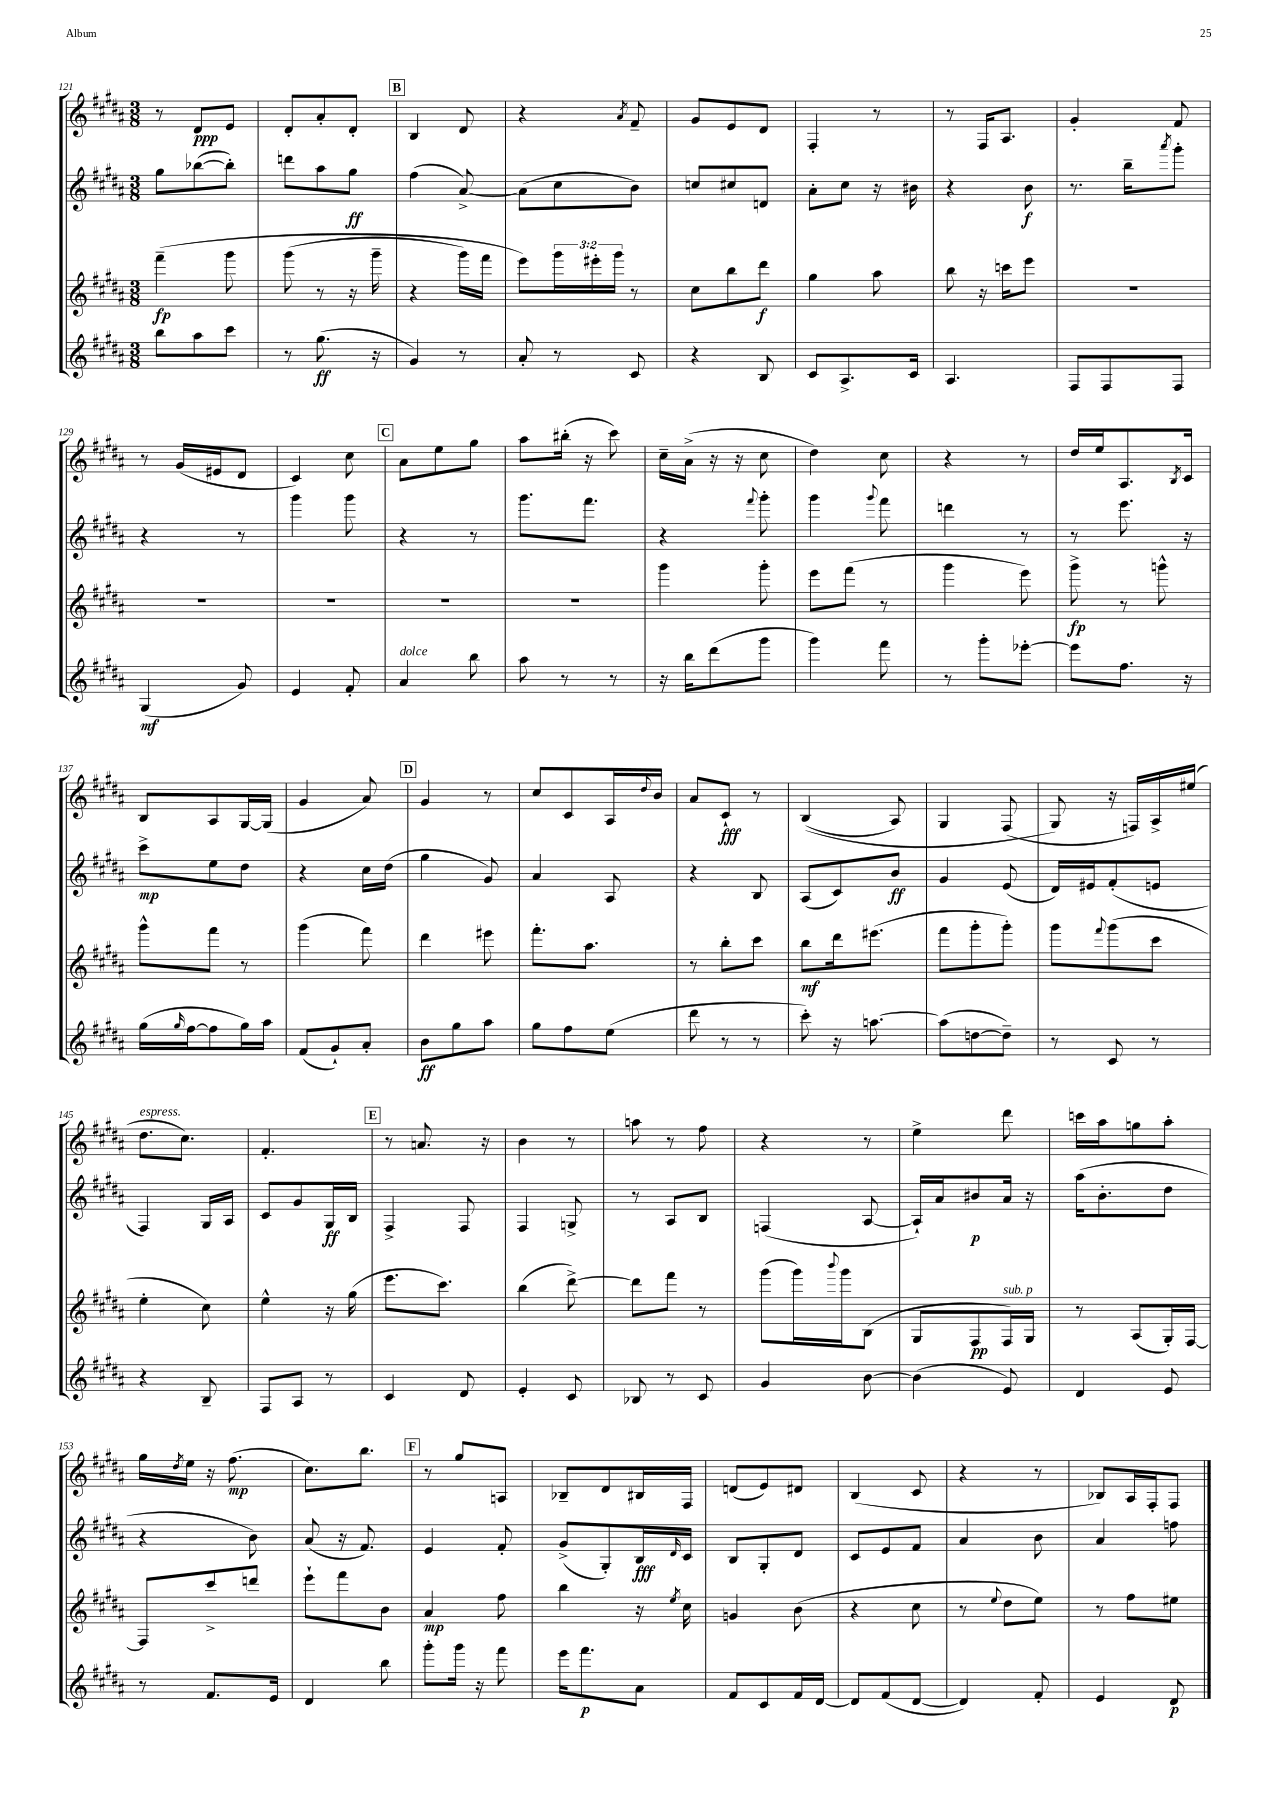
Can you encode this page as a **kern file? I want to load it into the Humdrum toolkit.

**kern	**kern	**kern	**kern
*staff4	*staff3	*staff2	*staff1
*clefG2	*clefG2	*clefG2	*clefG2
*k[f#c#g#d#a#]	*k[f#c#g#d#a#]	*k[f#c#g#d#a#]	*k[f#c#g#d#a#]
*M3/8	*M3/8	*M3/8	*M3/8
8bb\L	&(4fff#~\	8gg#\L	8r
8aa#\	.	([8bb-\	8d#/L
8ccc#\J	8ggg#\	8bb-'\]J)	8e/J
=	=	=	=
8r	(8ggg#\	8ddd\L	8d#'/L
(8.gg#\	8r	8aa#\	8a#'/
.	16r	8gg#\J	8d#'/J
16r	16ggg#~\	.	.
=	=	=	=
4g#/)	4r	(4ff#\	4B/
8r	16ggg#\LL)	[8a#^/)	8d#/
.	16fff#\JJ	.	.
=	=	=	=
8a#'/	8eee\L&)	(8a#\]L	4r
8r	24ggg#\L	8cc#\	.
.	24eee#'\	.	.
.	24ggg#\JJ	.	.
.	.	.	8qa#/
8c#/	8r	8b\J)	8f#~/
=	=	=	=
4r	8cc#\L	8cc/L	8g#/L
.	8bb\	8cc#/	8e/
8B/	8ddd#\J	8d/J	8d#/J
=	=	=	=
8c#/L	4gg#\	8a#'\L	4F#'/
8.A#^/	.	8cc#\J	.
.	8aa#\	16r	8r
16c#/Jk	.	16b#\	.
=	=	=	=
4.A#/	8bb\	4r	8r
.	16r	.	16F#/LK
.	16ccc\LK	.	8.A#/J
.	8eee\J	8b\	.
=	=	=	=
8F#/L	4.r	8.r	4g#'/
8F#/	.	.	.
.	.	16bb~\LK	.
.	.	8qaaa#/	.
8F#/J	.	8ggg#'\J	8f#/
=	=	=	=
(4G#/	4.r	4r	8r
.	.	.	(16g#/LL
.	.	.	16e#/J
8g#/)	.	8r	8d#/J
=	=	=	=
4e/	4.r	4ggg#\	4c#/)
8f#'/	.	8ggg#\	8cc#\
=	=	=	=
4a#/	4.r	4r	8a#\L
.	.	.	8ee\
8bb\	.	8r	8gg#\J
=	=	=	=
8aa#\	4.r	8.ggg#\L	8aa#\L
8r	.	.	(16bb#'\Jk
.	.	8.fff#\J	16r
8r	.	.	8ccc#\)
=	=	=	=
16r	4ggg#\	4r	16cc#~\LL
16bb\LK	.	.	(16a#^\JJ
(8ddd#\	.	.	16r
.	.	.	16r
.	.	8qqfff#/	.
8ggg#\J	8ggg#'\	8ggg#'\	8cc#\
=	=	=	=
4ggg#\)	8eee\L	4ggg#\	4dd#\)
.	(8fff#\J	.	.
.	.	8qqggg#/	.
8fff#\	8r	8fff#\	8cc#\
=	=	=	=
8r	4ggg#\	4ddd\	4r
8ggg#'\L	.	.	.
[8eee-'\J	8eee\)	8r	8r
=	=	=	=
8eee-\]L	8ggg#^\	8r	16dd#/LL
.	.	.	16ee/J
8.ff#\J	8r	8.eee\	8.A#/
.	8ggg^^\	.	.
.	.	.	8qB/
16r	.	16r	16c#/Jk
=	=	=	=
(16gg#\LL	8ggg#^^\L	8ccc#^\L	8B/L
16qqgg#/	.	.	.
[16ff#\J	.	.	.
8ff#\]	8fff#\J	8ee\	8A#/
16gg#\L)	8r	8dd#\J	[16G#/L
16aa#\JJ	.	.	(16G#/]JJ
=	=	=	=
(8f#/L	(4ggg#\	4r	4g#/
8g#`/)	.	.	.
8a#'/J	8fff#\)	16cc#\LL	8a#/)
.	.	(16dd#\JJ	.
=	=	=	=
8b\L	4ddd#\	4gg#\	4g#/
8gg#\	.	.	.
8aa#\J	8eee#\	8g#/)	8r
=	=	=	=
8gg#\L	8.fff#'\L	4a#/	8cc#/L
8ff#\	.	.	8c#/
.	8.aa#\J	.	.
(8ee\J	.	8A#/	16A#/L
.	.	.	8qqdd#/
.	.	.	16b/JJ
=	=	=	=
8ddd#\	8r	4r	8a#/L
8r	8bb'\L	.	8c#`/J
8r	8ccc#\J	8B/	8r
=	=	=	=
8ccc#'\)	8bb\L	(8A#/L	&((4B/
16r	16ddd#\k	8c#/)	.
[8.aa\	(8.eee#\J	.	.
.	.	8b/J	8A#/)
=	=	=	=
(8aa\]L	8fff#\L	4g#/	4G#/
[8dd\	8ggg#'\	.	.
8dd~\]J)	8ggg#'\J)	(8e/	(8F#/
=	=	=	=
8r	8ggg#\L	16d#/LL)	8G#/&)
.	.	16e#/J	.
.	8qqfff#/	.	.
8c#/	(8ggg#\	(8f#'/	16r
.	.	.	16F/LL)
8r	8ccc#\J	8e/J	16A#^/
.	.	.	(16ee#/JJ
=	=	=	=
4r	4ee'\	4F#/)	8.dd#\L
.	.	.	8.cc#\J)
8B~/	8cc#\)	16G#/LL	.
.	.	16A#/JJ	.
=	=	=	=
8F#/L	4ee^^\	8c#/L	4.f#'/
8A#/J	.	8g#/	.
8r	16r	16G#/L	.
.	(16gg#\	16B/JJ	.
=	=	=	=
4c#/	8.eee\L	4F#^/	8r
.	.	.	8.a/
.	8.ccc#\J)	.	.
8d#/	.	8F#/	.
.	.	.	16r
=	=	=	=
4e'/	(4bb\	4F#/	4b\
8c#/	[8ddd#^\)	8G^/	8r
=	=	=	=
8B-/	8ddd#\]L	8r	8aa\
8r	8fff#\J	8A#/L	8r
8c#/	8r	8B/J	8ff#\
=	=	=	=
4g#/	(8ggg#\L	(4F/	4r
.	16ggg#\L)	.	.
.	8qqbbb/	.	.
.	16ggg#\J	.	.
[8b\	(8B\J	[8A#/	8r
=	=	=	=
(4b\]	8G#/L	16A#`/]LL)	4ee^\
.	.	16a#/J	.
.	8F#/	8b#/	.
8e/)	16F#/L)	16a#/Jk	8ddd#\
.	16G#/JJ	16r	.
=	=	=	=
4d#/	8r	(16aa#\LK	16ccc\LL
.	.	8.b'\	16aa#\J
.	(8A#/L	.	8gg\
8e/	16G#'/L)	8dd#\J	8aa#'\J
.	[16F#/JJ	.	.
=	=	=	=
8r	8F#/]L	4r	16gg#\LL
.	.	.	8qdd#/
.	.	.	16ee\JJ
8.f#/L	8ccc#^/	.	16r
.	.	.	(8.ff#\
.	8ddd/J	8b\)	.
16e/Jk	.	.	.
=	=	=	=
4d#/	8eee`\L	(8a#/	8.cc#\L)
.	8fff#\	16r	.
.	.	8.f#/)	8.bb\J
8bb\	8b\J	.	.
=	=	=	=
8ggg#'\L	4a#/	4e/	8r
16ggg#\Jk	.	.	8gg#/L
16r	.	.	.
8fff#\	8ff#\	8f#'/	8A/J
=	=	=	=
16eee\LK	4bb\	(8g#^/L	8B-~/L
8.fff#\	.	.	.
.	.	8G#'/)	8d#/
8a#\J	16r	16B/L	16B#/L
.	8qee/	16qqd#/	.
.	16cc#\	16c#/JJ	16F#/JJ
=	=	=	=
8f#/L	4g/	8B/L	(8d/L
8c#/	.	8G#'/	8e/)
16f#/L	(8b\	8d#/J	8d#/J
[16d#/JJ	.	.	.
=	=	=	=
8d#/]L	4r	8c#/L	(4B/
(8f#/	.	8e/	.
[8d#/J	8cc#\	8f#/J	8c#/
=	=	=	=
4d#/])	8r	4a#/	4r
.	8qqee/	.	.
.	8dd#\L	.	.
8f#'/	8ee\J)	8b\	8r
=	=	=	=
4e/	8r	4a#/	8B-/L)
.	8ff#\L	.	16A#/L
.	.	.	16F#'/J
8d#/	8ee#\J	8ff\	8F#/J
==	==	==	==
*-	*-	*-	*-
